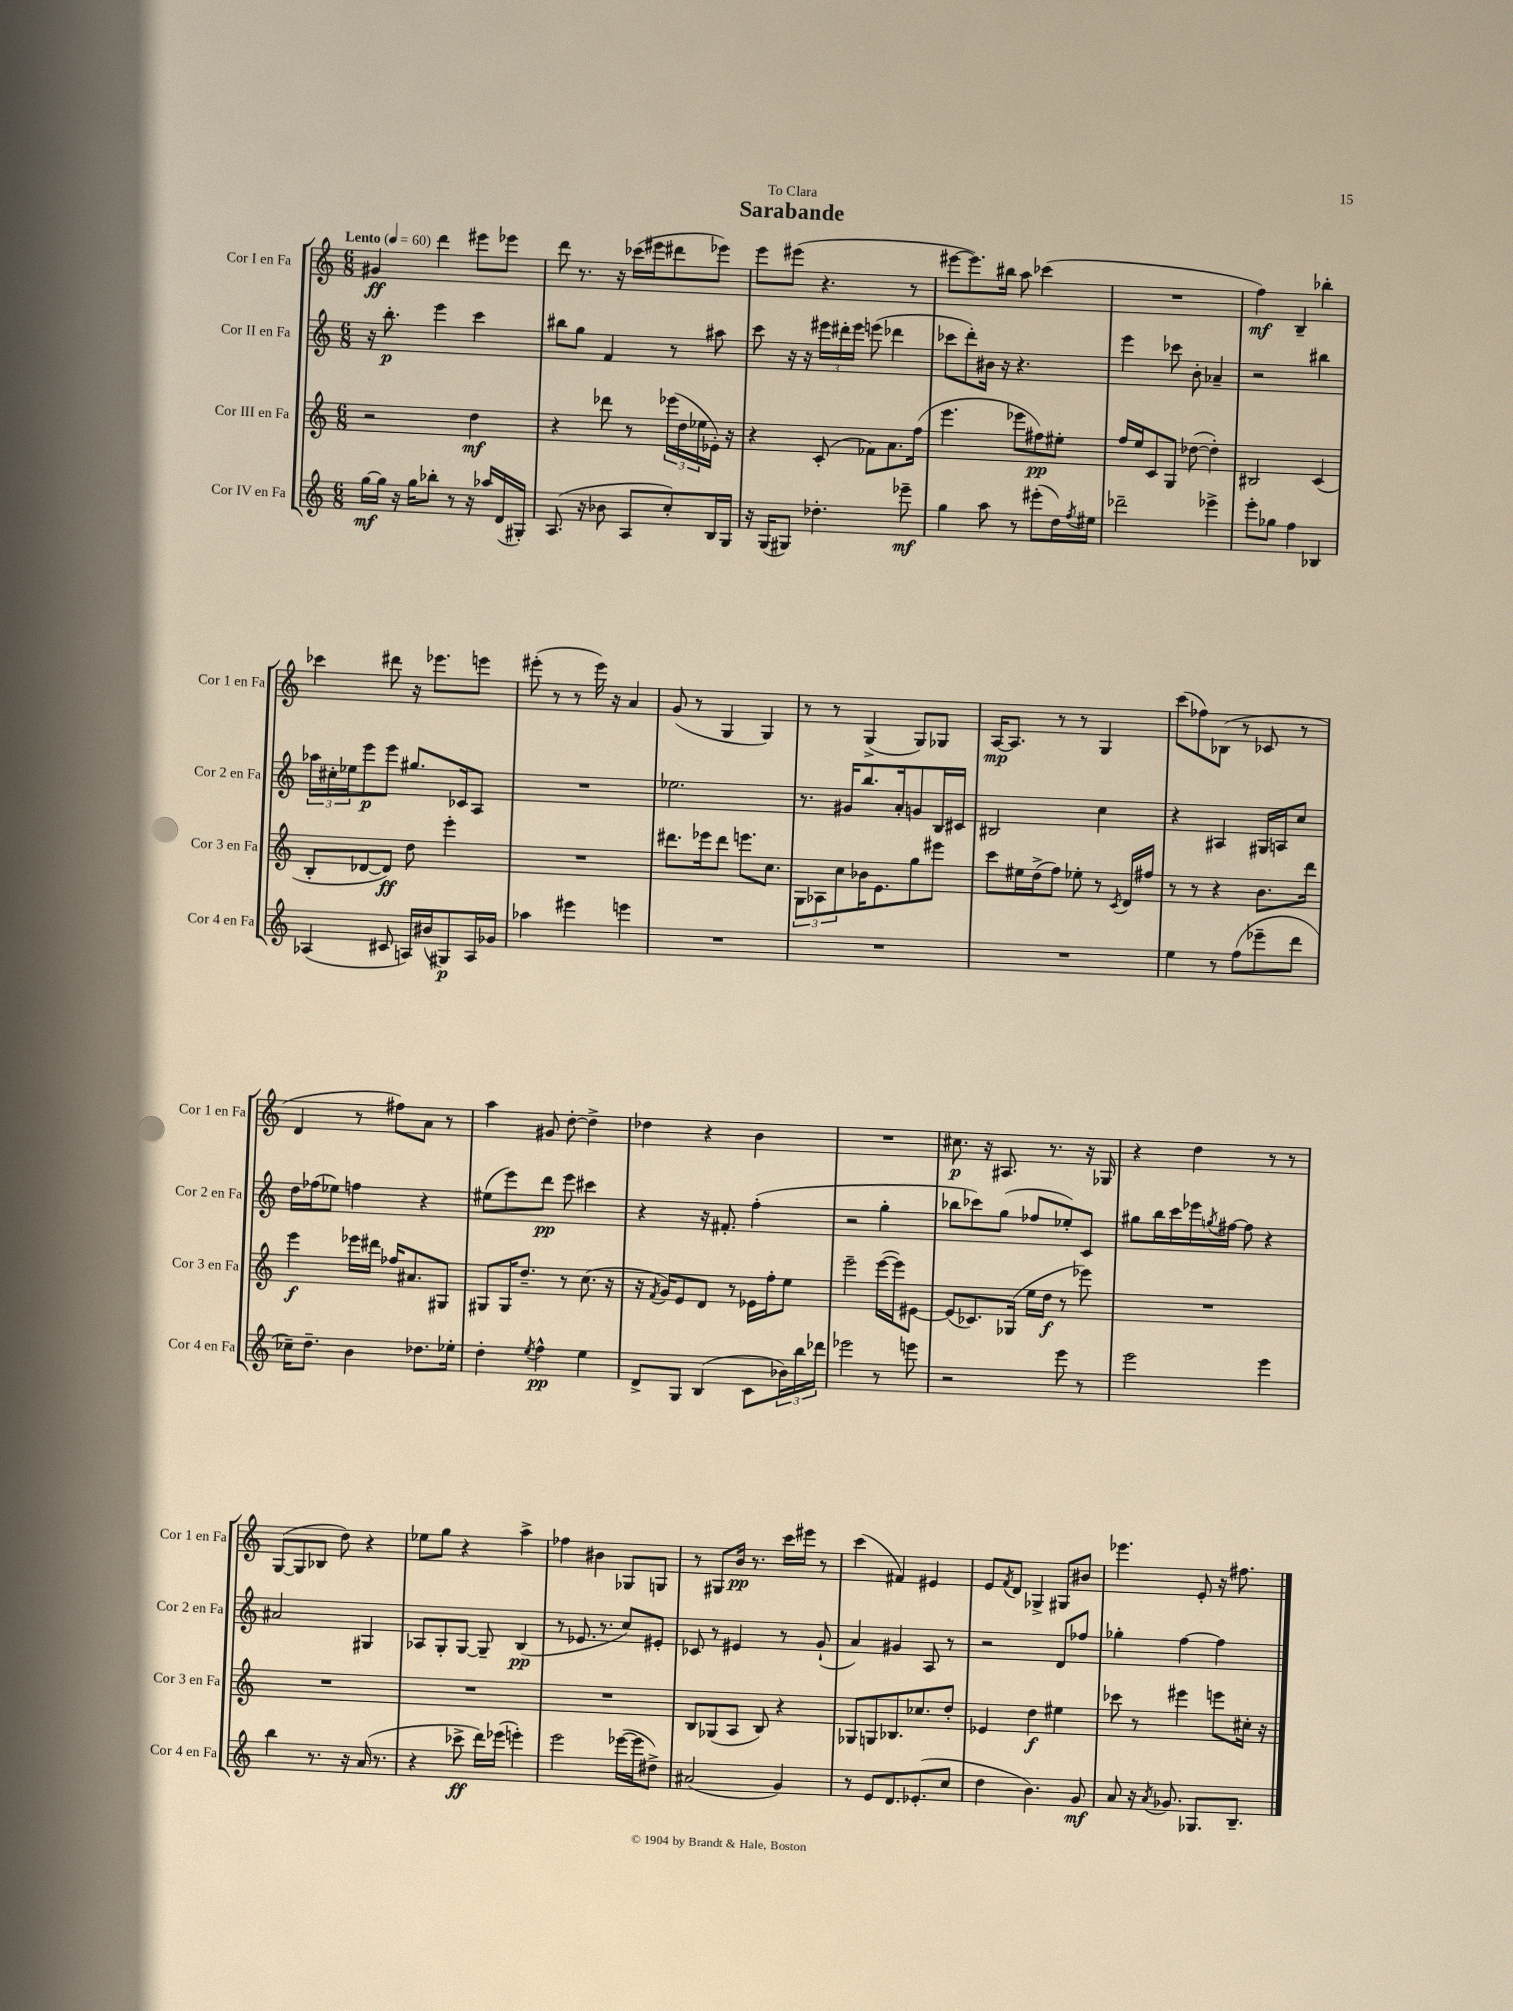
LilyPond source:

\header { title = "Sarabande" dedication = "To Clara" }
<<
\new StaffGroup <<
\new Staff = "s0" \with { instrumentName = "Cor I en Fa" shortInstrumentName = "Cor 1 en Fa" } {
    \clef treble \key c \major \numericTimeSignature \time 6/8 \tempo "Lento" 4 = 60
    gis'4\ff d'''4 eis'''8 ees'''8 |
    d'''8 r8. r16 ces'''16( eis'''16 dis'''8 ees'''8) |
    e'''8 eis'''8( r4. r8 |
    eis'''8~ eis'''8.) bis''16 a''8 ces'''4( |
    R2. |
    f''4\mf) b4-- bes''4-. |
    ces'''4 dis'''8 r16 ees'''8. e'''8 |
    eis'''8-.( r8 r8 eis'''16) r16 a'4 |
    g'8( r8 g4 g4) |
    r8 r8 g4->( g8) ges8 |
    a16~\mp a8. r8 r8 g4 |
    c'''8( fes''8) bes8( r8 ces'8 r8 |
    d'4 r8 fis''8) a'8 r8 |
    a''4 gis'8 d''8~-. d''4-> |
    des''4 r4 b'4 |
    R2. |
    cis''8.\p r16 ais8. r8. r16 ges16 |
    r4 d''4 r8 r8 |
    g8~( g8 bes8 d''8) r4 |
    ees''8 g''8 r4 a''4-> |
    fes''4 bis'4 ges8 g8 |
    r8 gis8 b'16\pp r8. c'''16 eis'''16 r8 |
    c'''4( fis'4) eis'4 |
    e'8 \acciaccatura { f'8 } d'8 ges4-> gis8 bis'8 |
    ees'''4. e'8-. r16 fis''8. \bar "|." |
}
\new Staff = "s1" \with { instrumentName = "Cor II en Fa" shortInstrumentName = "Cor 2 en Fa" } {
    \clef treble \key c \major \numericTimeSignature \time 6/8
    r16 b''8.-.\p e'''4 c'''4 |
    bis''8 g''8 f'4 r8 ais''8 |
    c'''8 r16 r16 \tuplet 3/2 { eis'''16 dis'''16-. eis'''16 } e'''8( des'''4 |
    ces'''8 d'''8-.) bis'16 r16 r4. |
    e'''4 ces'''8 b'8-. aes'4-- |
    r2 bis''4 |
    \tuplet 3/2 { aes''16 cis''16-. ees''16 } e'''8\p e'''8 gis''8. ces'16 a8 |
    R2. |
    ees''2. |
    r8. gis'16 b''8. a'16-. g'8 b16 cis'16 |
    bis2 c''4 |
    r4 ais4 gis16 a16 c''8 |
    d''16 fes''16( ees''8) f''4 r4 |
    eis''8( e'''8) d'''8\pp e'''8 cis'''4 |
    r4 r16 fis'8.-. f''4-.( |
    r2 g''4-. |
    bes''8 ces'''8) g''8( fes''8 ees''8-.) c'8 |
    gis''8 b''16 c'''16 ees'''16 \acciaccatura { g''8 } fis''16~ fis''8 r4 |
    ais'2 gis4 |
    aes8 g8-. g8~ g8-- b4\pp( |
    r8 ees'8. r8. c''8) eis'8-. |
    ces'8 r8 eis'4 r8 g'8-!( |
    a'4) gis'4 a8 r8 |
    r2 d'8 fes''8 |
    ges''4-. f''4~ f''4 \bar "|." |
}
\new Staff = "s2" \with { instrumentName = "Cor III en Fa" shortInstrumentName = "Cor 3 en Fa" } {
    \clef treble \key c \major \numericTimeSignature \time 6/8
    r2 d''4\mf |
    r4 des'''8 r8 \tuplet 3/2 { ees'''16( d''16 ees''16 } ees'16-.) r16 |
    r4 c'8-.( fes'8) a'8. f''16( |
    e'''4. ees'''8 fis''8\pp) eis''8-. |
    f''16 e''16 c'8 g8 des''8~( des''4-.) |
    bis2 c'4( |
    b8-. des'8~ des'8\ff) d''8 e'''4-. |
    R2. |
    dis'''8. ees'''16 dis'''8 e'''8. c''8. |
    \tuplet 3/2 { g8 aes8 c''8 } bes'16 e'8. g''8 eis'''8 |
    c'''8 eis''16 d''16->( f''8) ees''8-. r8 \acciaccatura { c'8 } d'16 fis''16 |
    r8 r8 r4 b'8. d'''16 |
    e'''4\f ees'''16 dis'''16 fes''16 ais'8. gis8 |
    gis8 gis16 d''8.-- r8 c''8.( r16 |
    r16 \acciaccatura { f'8 } g'16) e'8 d'8 r8 ees'16 f''16-. e''8 |
    e'''2-- e'''16~( e'''16) eis'8~ |
    eis'8( ces'8.) ges16( e''16 d''16\f r8 ees'''8) |
    R2. |
    R2. |
    R2. |
    R2. |
    b8 ges8( a8 b8) r4 |
    ges8 g8 bes8. ces''8. d''8-. |
    ees'4 d''4\f eis''4 |
    ces'''8 r8 eis'''4 e'''8 cis''16-. r16 \bar "|." |
}
\new Staff = "s3" \with { instrumentName = "Cor IV en Fa" shortInstrumentName = "Cor 4 en Fa" } {
    \clef treble \key c \major \numericTimeSignature \time 6/8
    g''16~\mf g''16 r16 g''16 bes''8-. r8 r16 aes''16 d'16( gis16-.) |
    a8.( r16 bes'8 a8 c''8-.) b16 g16 |
    r16 g16( gis8) des''4.-. ees'''8--\mf |
    g''4 a''8 r8 eis'''8-.( d''16) \acciaccatura { f''8 } eis''16 |
    des'''2-- ees'''4-> |
    e'''8-. ges''8 f''4 bes4 |
    aes4( cis'8 a16) bis'16( gis8\p) a16 ges'16 |
    aes''4 eis'''4 e'''4 |
    R2. |
    R2. |
    R2. |
    e''4 r8 f''8( ees'''8-- d'''8 |
    ces''16--) d''8.-- b'4 des''8. ees''16-. |
    d''4-. \acciaccatura { e''8 } f''4-^\pp e''4 |
    d'8-> g8 b4( c'8 \tuplet 3/2 { bes'16) b''16 des'''16 } |
    ees'''2 r8 e'''8 |
    r2 e'''8 r8 |
    e'''2 e'''4 |
    b''4 r8. r16 a'16( r8. |
    r4 ces'''8->\ff d'''16) ees'''16( e'''4-.) |
    e'''2 ees'''16~( ees'''16 dis''8->) |
    ais'2( g'4) |
    r8 e'8 d'8. ees'8.-.( c''8 |
    d''4 b'4.) g'8\mf |
    a'8 r16 \acciaccatura { a'8 } ges'8. ges8. b8.-- \bar "|." |
}
>>
>>
\layout { \context { \Score \remove "Bar_number_engraver" } }
